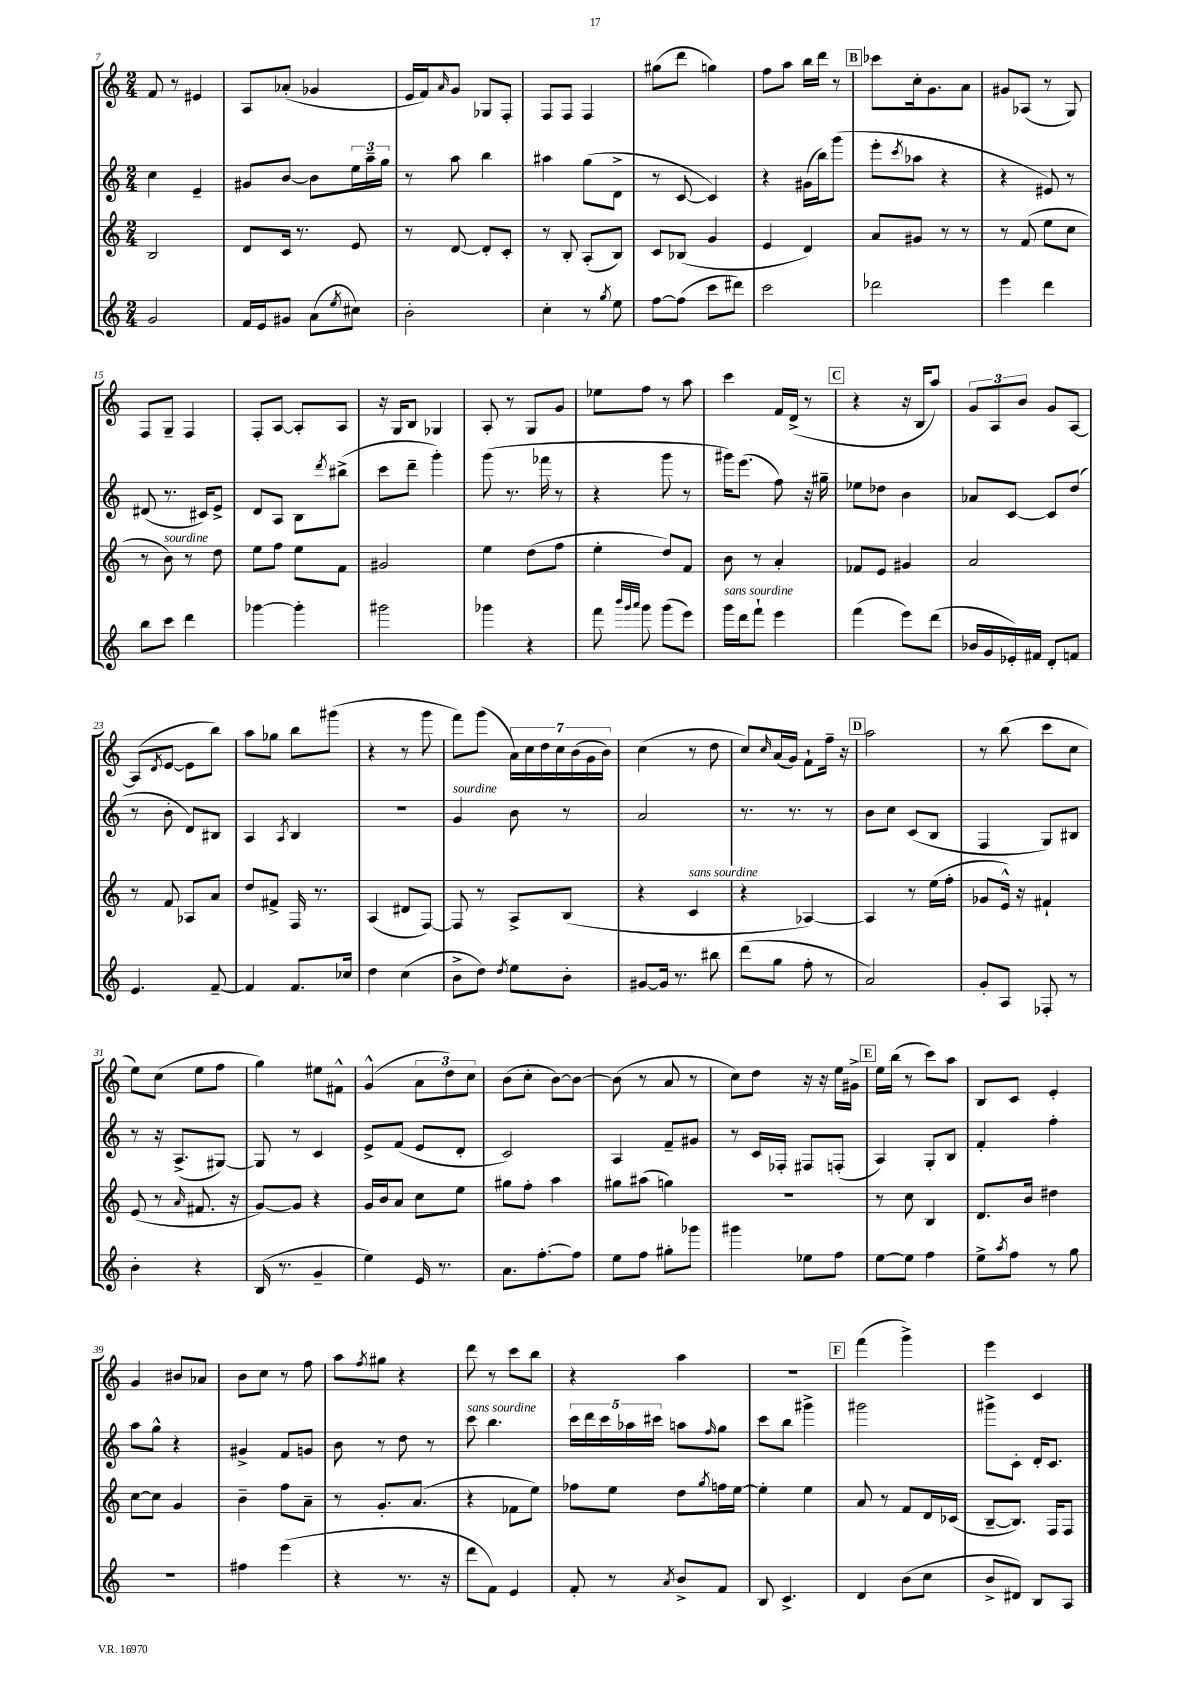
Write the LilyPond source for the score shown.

<<
\new StaffGroup <<
\new Staff = "s0" {
    \clef treble \key c \major \numericTimeSignature \time 2/4
    f'8 r8 eis'4 |
    a8 aes'8-.( ges'4 |
    e'16 f'16) \grace { a'16 } g'8 ges8 f8-. |
    f8 f8 f4 |
    gis''8( d'''8 g''4) |
    f''8 a''8 b''16 d'''16 r8 |
    \mark \markup { \box "B" } ces'''8 c''16-. g'8. a'8 |
    gis'8 aes8( r8 g8) |
    f8 g8-- f4 |
    f8-. a8~ a8-. a8 |
    r16 g16 b8 ges4 |
    a8-. r8 g8 g'8 |
    ees''8 f''8 r8 a''8 |
    c'''4 f'16 d'16->( r8 |
    \mark \markup { \box "C" } r4 r16 b16 a''8) |
    \tuplet 3/2 { g'8 a8 b'8 } g'8 a8~ |
    a8( \acciaccatura { d'8 } e'8~ e'8 b''8) |
    a''8 ges''8 b''8 gis'''8( |
    r4 r8 g'''8 |
    f'''8) g'''8( \tuplet 7/4 { a'16) c''16 d''16 c''16 b'16( g'16 b'16) } |
    c''4( r8 d''8 |
    c''8) \grace { c''16 } a'16( g'16) f'8-! f''16-- r16 |
    \mark \markup { \box "D" } a''2 |
    r8 b''8( c'''8 c''8 |
    e''8) c''8( e''8 f''8 |
    g''4) eis''8 fis'8-^ |
    g'4-^( \tuplet 3/2 { a'8 d''8) c''8 } |
    b'8( c''8-. b'8~) b'8~ |
    b'8( r8 a'8 r8 |
    c''8) d''8 r16 r16 e''16 gis'16-> |
    \mark \markup { \box "E" } e''16 b''16( r8 c'''8) a''8 |
    b8 c'8 e'4-. |
    g'4 bis'8 aes'8 |
    b'8 c''8 r8 f''8 |
    a''8 \acciaccatura { f''8 } gis''8 r4 |
    d'''8 r8 c'''8 b''8 |
    r4 a''4 |
    r2 |
    \mark \markup { \box "F" } f'''4( g'''4->) |
    e'''4 c'4 \bar "|." |
}
\new Staff = "s1" {
    \clef treble \key c \major \numericTimeSignature \time 2/4
    c''4 e'4-- |
    gis'8 b'8~ b'8 \tuplet 3/2 { e''16 a''16-- g''16 } |
    r8 a''8 b''4 |
    ais''4 g''8( d'8-> |
    r8 c'8~ c'4) |
    r4 gis'16( b''16) g'''8( |
    \mark \markup { \box "B" } e'''8-. \acciaccatura { c'''8 } aes''8 r4 |
    r4 eis'8) r8 |
    dis'8( r8. cis'16) e'8-> |
    d'8 a8 b8 \acciaccatura { d'''8 } bis''8->( |
    c'''8 d'''8-- g'''4-.) |
    g'''8( r8. fes'''16 r8 |
    r4 g'''8 r8 |
    gis'''16) e'''8.( f''8) r16 gis''16-- |
    \mark \markup { \box "C" } ees''8 des''8 b'4 |
    aes'8 c'8~ c'8 d''8( |
    r8 b'8-. d'8) bis8 |
    a4 \acciaccatura { a8 } b4 |
    R2 |
    g'4^\markup { \italic "sourdine" } b'8 r8 |
    a'2 |
    r8. r8. r8 |
    \mark \markup { \box "D" } b'8 c''8 c'8( b8 |
    f4 g8) bis8 |
    r8 r16 a8.->( gis8~) |
    gis8 r8 c'4 |
    e'8-> f'8( e'8 d'8-. |
    c'2) |
    a4 f'8-- gis'8 |
    r8 c'16 fes16-. fis8 f8-.( |
    \mark \markup { \box "E" } a4) g8-. b8 |
    f'4-. f''4-. |
    a''8 g''8-^ r4 |
    gis'4-> f'8 g'8 |
    b'8 r8 d''8 r8 |
    c'''8^\markup { \italic "sans sourdine" } b''4. |
    \tuplet 5/4 { c'''16 d'''16 c'''16 aes''16 cis'''16 } a''8 \grace { f''16 } g''8 |
    c'''8 b''8 gis'''4-> |
    \mark \markup { \box "F" } gis'''2 |
    gis'''8-> c'8-. d'16-. c'8. \bar "|." |
}
\new Staff = "s2" {
    \clef treble \key c \major \numericTimeSignature \time 2/4
    b2 |
    d'8 c'16 r8. e'8 |
    r8 d'8~ d'8-. c'8-. |
    r8 b8-. a8-.( b8) |
    c'8 bes8( g'4 |
    e'4 d'4) |
    \mark \markup { \box "B" } a'8 gis'8 r8 r8 |
    r8 f'8( e''8 c''8 |
    r8 b'8^\markup { \italic "sourdine" }) r8 d''8 |
    e''8 f''8 e''8 f'8 |
    gis'2 |
    e''4 d''8( f''8 |
    e''4-. d''8) f'8 |
    b'8 r8 a'4-. |
    \mark \markup { \box "C" } fes'8 e'8 gis'4 |
    a'2 |
    r8 f'8 aes8 a'8 |
    d''8 fis'8-> f16 r8. |
    a4( dis'8 f8~) |
    f8 r8 a8-> b8( |
    r4 c'4^\markup { \italic "sans sourdine" } |
    r4 aes4~) |
    \mark \markup { \box "D" } aes4 r8 e''16( f''16-. |
    ges'8 e'16-^) r16 fis'4-! |
    e'8( r8 \grace { a'16 } fis'8. r16 |
    g'8~) g'8 r4 |
    g'16 b'16 a'8 c''8 e''8 |
    gis''8 f''8-. a''4 |
    gis''8 ais''8( g''4) |
    r2 |
    \mark \markup { \box "E" } r8 c''8 b4 |
    d'8. b'16 dis''4 |
    c''8~ c''8 g'4 |
    b'4-- f''8 a'8-- |
    r8 g'8.-. a'8.( |
    r4 fes'8 e''8) |
    fes''8 e''8 d''8 \acciaccatura { g''8 } f''16 e''16~ |
    e''4-. e''4 |
    \mark \markup { \box "F" } a'8 r8 f'8 d'16 ces'16( |
    b8~-- b8.) f16 f8 \bar "|." |
}
\new Staff = "s3" {
    \clef treble \key c \major \numericTimeSignature \time 2/4
    g'2 |
    f'16 e'16 gis'8 a'8( \acciaccatura { e''8 } cis''8) |
    b'2-. |
    c''4-. r8 \acciaccatura { g''8 } e''8 |
    f''8~ f''8( c'''8 dis'''8) |
    c'''2 |
    \mark \markup { \box "B" } des'''2 |
    e'''4 d'''4 |
    b''8 c'''8 d'''4 |
    ges'''4~ ges'''4-. |
    gis'''2 |
    ges'''4 r4 |
    f'''8 \grace { b'''32 g'''32 a'''32 } g'''8 g'''8( e'''8) |
    g'''16^\markup { \italic "sans sourdine" } d'''16 f'''8-! e'''4 |
    \mark \markup { \box "C" } f'''4( e'''8) d'''8( |
    bes'16 g'16 ees'16-.) fis'16 d'8-. f'8 |
    e'4. f'8~-- |
    f'4 f'8. ces''16 |
    d''4 c''4( |
    b'8-> d''8) \acciaccatura { d''8 } e''8 b'8-. |
    gis'8~ gis'16 r8. bis''8 |
    d'''8( g''8 f''8-. r8 |
    \mark \markup { \box "D" } a'2) |
    g'8-. a8 fes8-. r8 |
    b'4-. r4 |
    b16( r8. g'4-- |
    e''4) e'16 r8. |
    a'8. f''8.~-. f''8 |
    e''8 f''8 gis''8-. ges'''8 |
    gis'''4 ees''8 f''8 |
    \mark \markup { \box "E" } e''8~ e''8 f''4 |
    e''8-> \acciaccatura { a''8 } f''8 r8 g''8 |
    R2 |
    fis''4 e'''4( |
    r4 r8. r16 |
    d'''8 f'8) e'4 |
    f'8-. r8 \acciaccatura { a'8 } b'8-> f'8 |
    b8 c'4.-> |
    \mark \markup { \box "F" } d'4 b'8( c''8 |
    b'8-> dis'8) b8 a8 \bar "|." |
}
>>
>>
\layout { \context { \Score currentBarNumber = #7 } }
